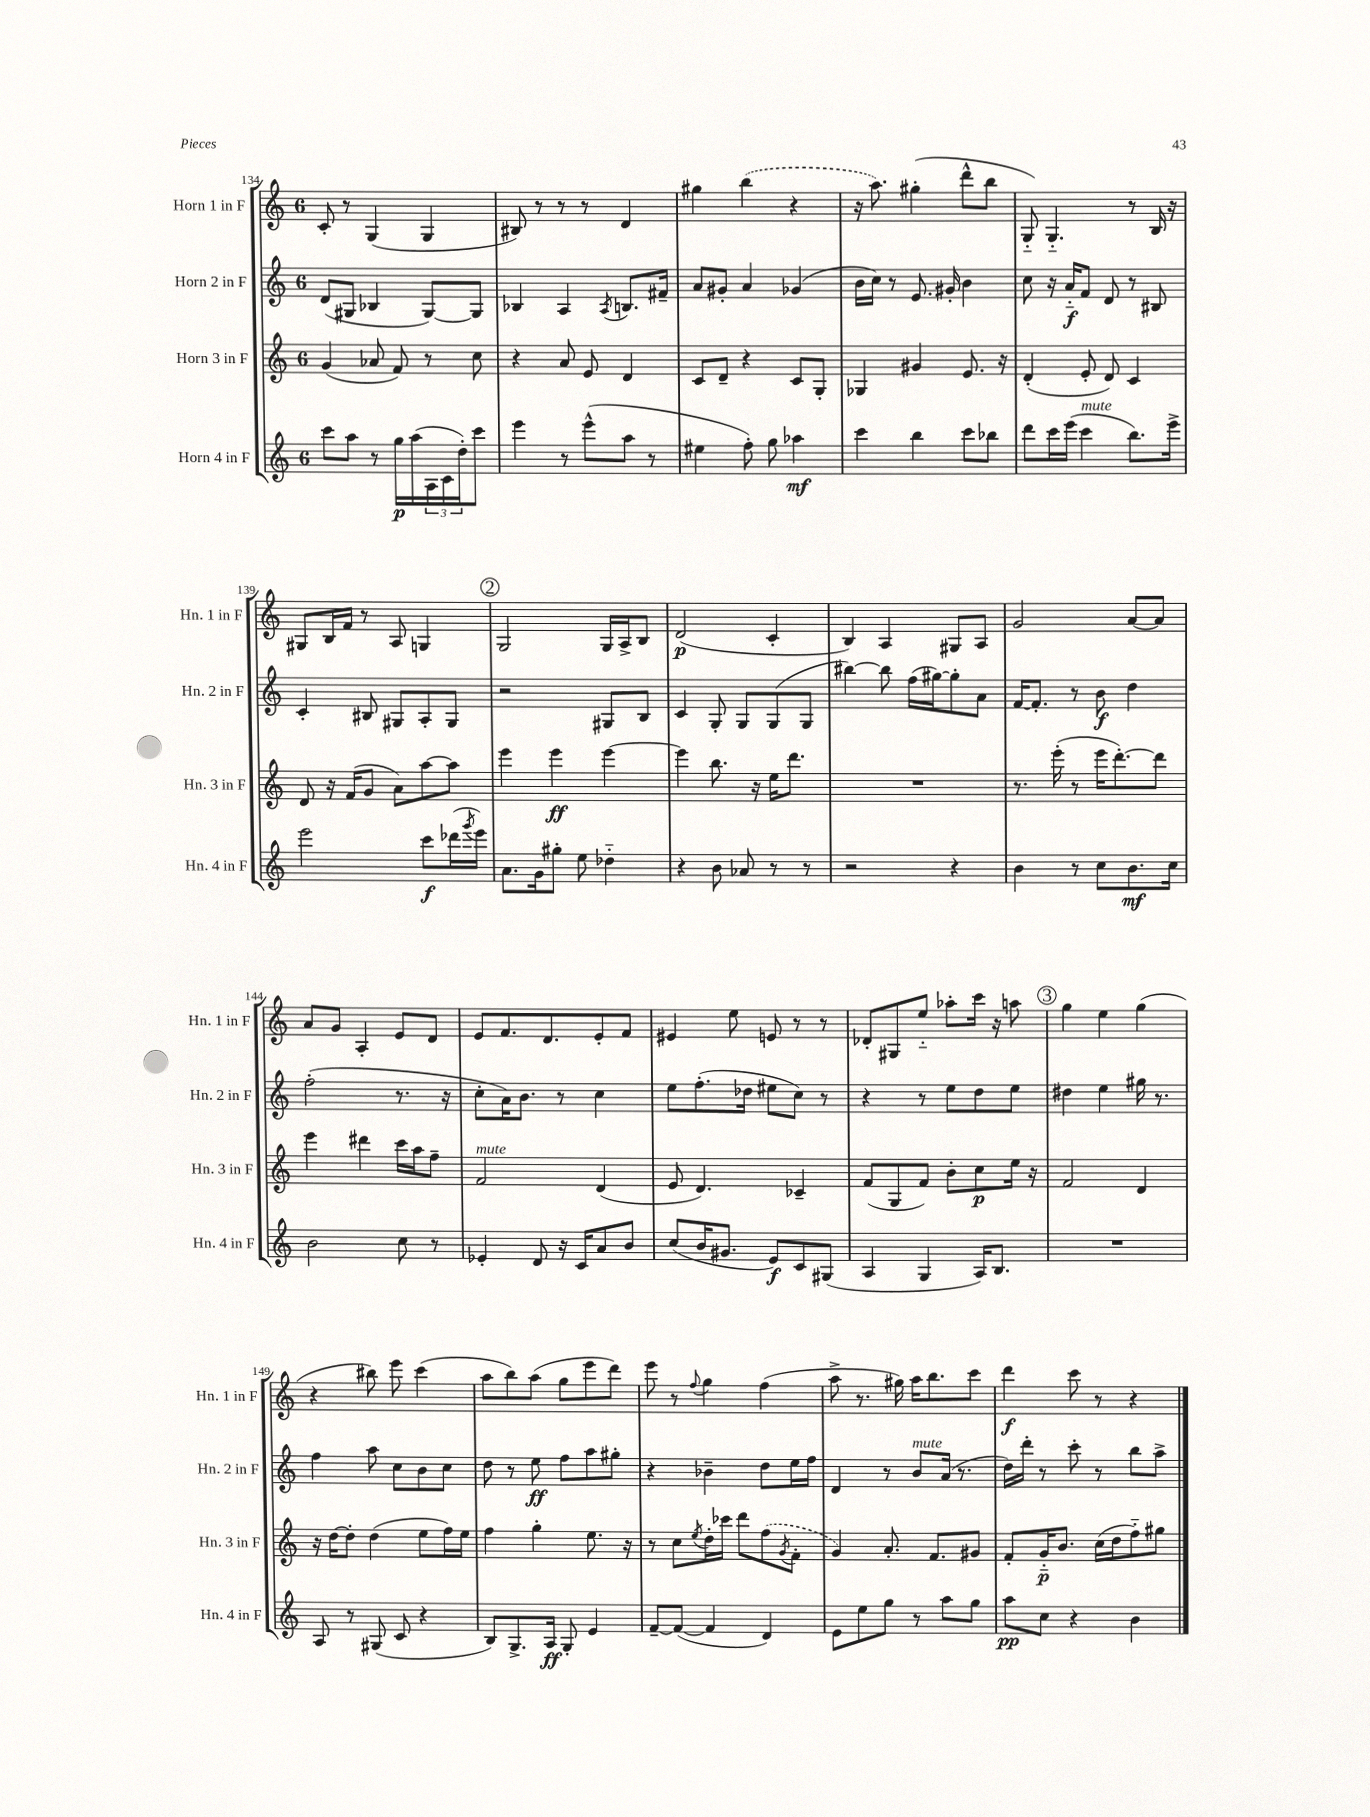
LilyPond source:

<<
\new StaffGroup <<
\new Staff = "s0" \with { instrumentName = "Horn 1 in F" shortInstrumentName = "Hn. 1 in F" } {
    \clef treble \key c \major \once \override Staff.TimeSignature.style = #'single-digit \time 6/8
    c'8-. r8 g4( g4 |
    bis8) r8 r8 r8 d'4 |
    gis''4 \once \slurDashed b''4( r4 |
    r16 a''8.) gis''4-.( d'''8-^ b''8 |
    g8-_) g4.-_ r8 b16 r16 |
    gis8 b16 f'16 r8 a8 g4 |
    \mark \markup { \circle "2" } g2 g16 a16-> b8 |
    d'2\p( c'4-. |
    b4) a4 gis8 a8 |
    g'2 a'8~ a'8 |
    a'8 g'8 a4-. e'8 d'8 |
    e'8 f'8. d'8. e'8-. f'8 |
    eis'4 e''8 e'8 r8 r8 |
    des'8-. gis8 e''8-_ aes''8-. c'''16 r16 a''8 |
    \mark \markup { \circle "3" } g''4 e''4 g''4( |
    r4 bis''8) e'''8 c'''4( |
    a''8 b''8) a''8( g''8 e'''8 d'''8) |
    e'''8 r8 \appoggiatura { f''8 } g''4 f''4( |
    a''8-> r8. gis''16) a''16 b''8. c'''8 |
    d'''4\f c'''8 r8 r4 \bar "|." |
}
\new Staff = "s1" \with { instrumentName = "Horn 2 in F" shortInstrumentName = "Hn. 2 in F" } {
    \clef treble \key c \major \once \override Staff.TimeSignature.style = #'single-digit \time 6/8
    d'8( gis8 bes4 gis8~) gis8 |
    bes4 a4 \acciaccatura { a8 } b8. fis'16-- |
    a'8 gis'8-. a'4 ges'4( |
    b'16 c''16) r8 e'8. gis'16-. b'4 |
    c''8 r16 a'16-_\f f'8 d'8 r8 bis8 |
    c'4-. bis8 gis8 a8-. gis8 |
    \mark \markup { \circle "2" } r2 gis8 b8 |
    c'4 g8-. g8 g8( g8 |
    bis''4~) bis''8 f''16( gis''16~) gis''8-. a'8 |
    f'16~ f'8.-. r8 b'8\f d''4 |
    f''2-.( r8. r16 |
    c''8-. a'16) b'8. r8 c''4 |
    e''8 f''8.-.( des''16 eis''8 c''8) r8 |
    r4 r8 e''8 d''8 e''8 |
    \mark \markup { \circle "3" } dis''4 e''4 gis''16 r8. |
    f''4 a''8 c''8 b'8 c''8 |
    d''8 r8 e''8\ff f''8 a''8 gis''8-. |
    r4 bes'4-- d''8 e''16 f''16 |
    d'4 r8 b'8^\markup { \italic "mute" } a'16( r8. |
    d''16) d'''16-. r8 c'''8-. r8 b''8 a''8-> \bar "|." |
}
\new Staff = "s2" \with { instrumentName = "Horn 3 in F" shortInstrumentName = "Hn. 3 in F" } {
    \clef treble \key c \major \once \override Staff.TimeSignature.style = #'single-digit \time 6/8
    g'4( aes'8 f'8) r8 c''8 |
    r4 a'8 e'8 d'4 |
    c'8 d'8-- r4 c'8 g8-. |
    ges4 gis'4 e'8. r16 |
    d'4-.( e'8-. d'8) c'4 |
    d'8 r16 f'16( g'8 a'8) a''8~ a''8 |
    \mark \markup { \circle "2" } e'''4 e'''4\ff e'''4~ |
    e'''4 b''8. r16 e''16 d'''8. |
    R2. |
    r8. e'''16-.( r8 e'''16 d'''8.~-.) d'''8 |
    e'''4 dis'''4 c'''16 a''16 f''8-- |
    f'2^\markup { \italic "mute" } d'4( |
    e'8 d'4.) ces'4-- |
    f'8( g8 f'8) b'8-. c''8\p e''16 r16 |
    \mark \markup { \circle "3" } f'2 d'4 |
    r16 d''16~ d''8-. d''4( e''8 f''16) e''16 |
    f''4 g''4-. e''8. r16 |
    r8 c''8 \acciaccatura { e''8 } d''16-. ces'''16 d'''8 \once \slurDashed f''8( \acciaccatura { g'8 } f'8-. |
    g'4) a'8.-. f'8. gis'8 |
    f'8-. g'16-_\p b'8. c''16( d''16 f''8-_) gis''8 \bar "|." |
}
\new Staff = "s3" \with { instrumentName = "Horn 4 in F" shortInstrumentName = "Hn. 4 in F" } {
    \clef treble \key c \major \once \override Staff.TimeSignature.style = #'single-digit \time 6/8
    c'''8 a''8 r8 g''16\p a''16( \tuplet 3/2 { a16 c'16 d''16-.) } c'''8 |
    e'''4 r8 e'''8-^( a''8 r8 |
    eis''4 f''8-.) g''8 aes''4\mf |
    c'''4 b''4 c'''8 bes''8 |
    d'''8 c'''16 e'''16( c'''4^\markup { \italic "mute" } b''8.) e'''16-> |
    e'''2 c'''8\f des'''16( \acciaccatura { g'''8 } e'''16) |
    \mark \markup { \circle "2" } a'8. g'16 gis''8-. e''8 des''4-_ |
    r4 b'8 aes'8 r8 r8 |
    r2 r4 |
    b'4 r8 c''8 b'8.\mf c''16 |
    b'2 c''8 r8 |
    ees'4-. d'8 r16 c'16 a'8 b'8 |
    c''8( b'16 gis'8. e'8\f) c'8 gis8( |
    a4 g4 a16) b8. |
    \mark \markup { \circle "3" } R2. |
    a8 r8 gis8( c'8 r4 |
    b8) g8.-> a16\ff g8-. e'4 |
    f'8~-- f'8~( f'4 d'4) |
    e'8 e''8 g''8 r8 a''8 g''8 |
    a''8\pp c''8 r4 b'4 \bar "|." |
}
>>
>>
\layout { \context { \Score currentBarNumber = #134 } }
